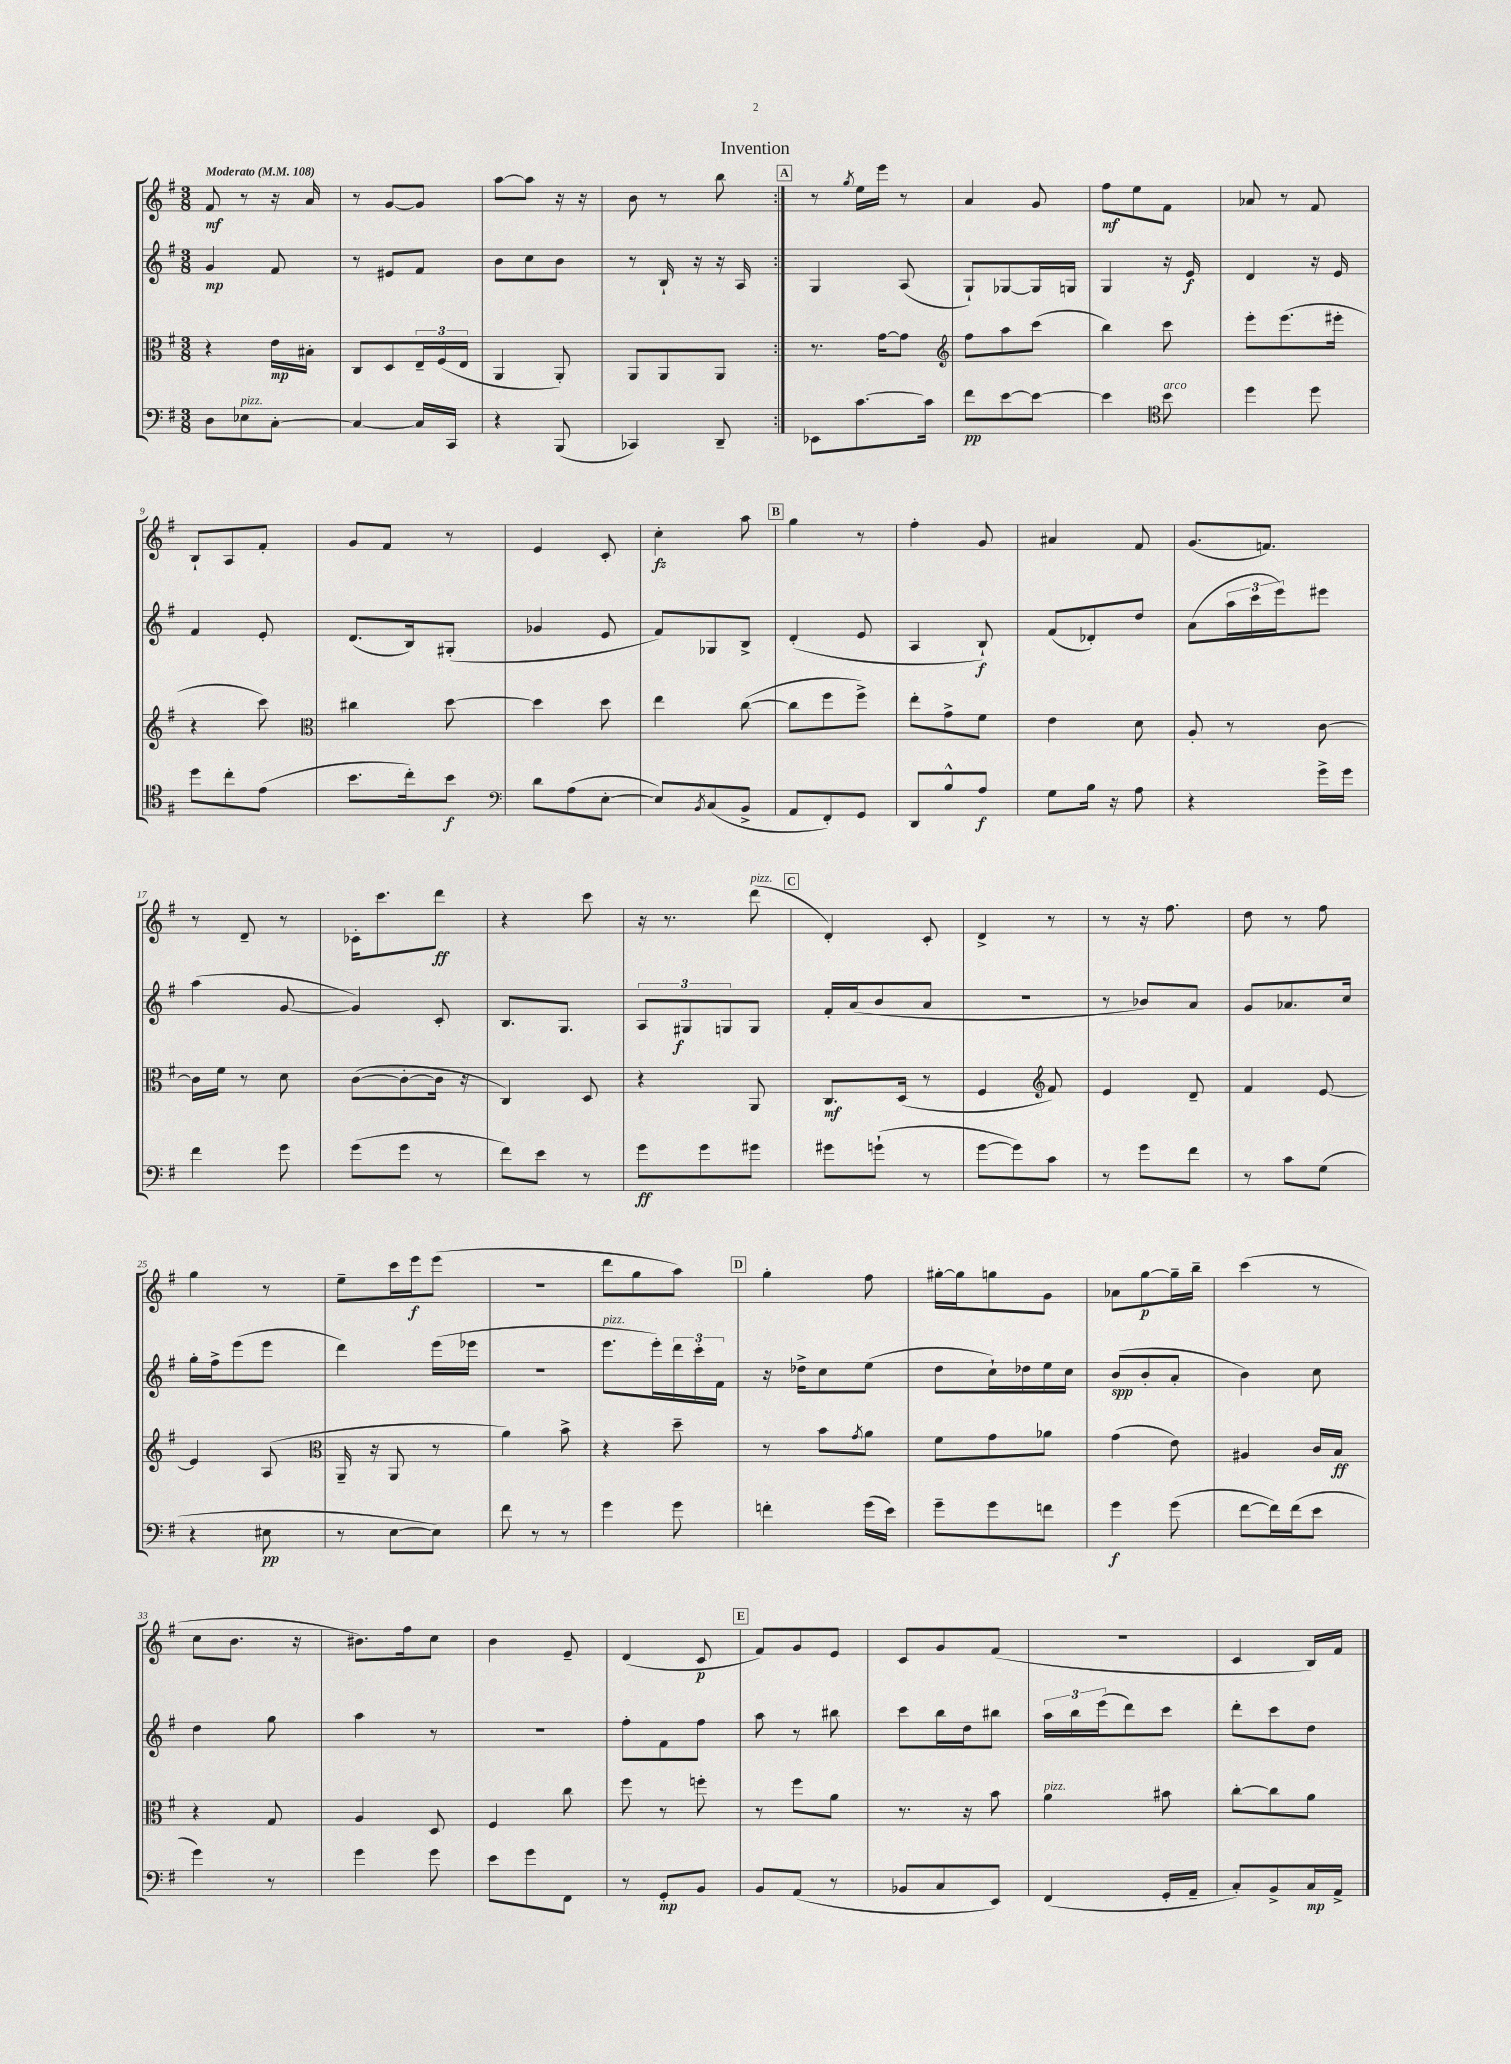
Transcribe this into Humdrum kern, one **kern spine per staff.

**kern	**dynam	**kern	**dynam	**kern	**dynam	**kern	**dynam
*part4	*part4	*part3	*part3	*part2	*part2	*part1	*part1
*staff4	*staff4	*staff3	*staff3	*staff2	*staff2	*staff1	*staff1
*clefF4	*	*clefC3	*	*clefG2	*	*clefG2	*
*k[f#]	*	*k[f#]	*	*k[f#]	*	*k[f#]	*
*M3/8	*	*M3/8	*	*M3/8	*	*M3/8	*
*MM108	*	*MM108	*	*MM108	*	*MM108	*
=1	=1	=1	=1	=1	=1	=1	=1
!	!	!	!	!	!	!LO:TX:a:B:t=Moderato	!
8D\L	.	4r	.	4g/	mp	8f#/	mf
!LO:TX:a:i:t=pizz.	!	!	!	!	!	!	!
8E-X\	.	.	.	.	.	8r	.
[8C'\J	.	16e\LL	mp	8f#/	.	16r	.
.	.	16B#X'\JJ	.	.	.	16a/	.
=2	=2	=2	=2	=2	=2	=2	=2
4C/_	.	8C/L	.	8r	.	8r	.
.	.	8D/	.	8e#X/L	.	[8g/L	.
16C/LL]	.	24E~/L	.	8f#/J	.	8g/J]	.
.	.	(24F#/	.	.	.	.	.
16CC/JJ	.	.	.	.	.	.	.
.	.	24E/JJ	.	.	.	.	.
=3	=3	=3	=3	=3	=3	=3	=3
4r	.	4AA/	.	8b\L	.	[8aa\L	.
.	.	.	.	8cc\	.	8aa\J]	.
(8BBB/	.	8AA'/)	.	8b\J	.	16r	.
.	.	.	.	.	.	16r	.
=4	=4	=4	=4	=4	=4	=4	=4
4CC-X/)	.	8AA/L	.	8r	.	8b\	.
.	.	8AA/	.	16B`/	.	8r	.
.	.	.	.	16r	.	.	.
8DD~/	.	8AA/J	.	16r	.	8bb\	.
.	.	.	.	16A/	.	.	.
!!LO:REH:place=s1:t=A
=5:|!	=5:|!	=5:|!	=5:|!	=5:|!	=5:|!	=5:|!	=5:|!
8EE-X\L	.	8.r	.	4G/	.	8r	.
.	.	.	.	.	.	8qgg/	.
[8.c\	.	.	.	.	.	16ee\LL	.
.	.	[16g\KL	.	.	.	16eee\JJ	.
.	.	8g\J]	.	(8A/	.	8r	.
16c\Jk]	.	.	.	.	.	.	.
=6	=6	=6	=6	=6	=6	=6	=6
*	*	*clefG2	*	*	*	*	*
8f#\L	pp	8ff#\L	.	8G`/L)	.	4a/	.
[8e\	.	8aa\	.	[8G-X/	.	.	.
8e\J_	.	(8ccc\J	.	16G-/L]	.	8g/	.
.	.	.	.	16Gn/JJ	.	.	.
=7	=7	=7	=7	=7	=7	=7	=7
4e\]	.	4bb\)	.	4G/	.	8ff#\L	mf
.	.	.	.	.	.	8ee\	.
*clefC4	*	*	*	*	*	*	*
!LO:TX:a:i:t=arco	!	!	!	!	!	!	!
8b\	.	8ccc\	.	16r	.	8f#\J	.
.	.	.	.	16e/	f	.	.
=8	=8	=8	=8	=8	=8	=8	=8
4dd\	.	8eee'\L	.	4d/	.	8a-X/	.
.	.	(8.eee\	.	.	.	8r	.
8dd\	.	.	.	16r	.	8f#/	.
.	.	16eee#X'\Jk	.	16e/	.	.	.
!!LO:LB:g=z
=9	=9	=9	=9	=9	=9	=9	=9
8dd\L	.	4r	.	4f#/	.	8B`/L	.
8cc'\	.	.	.	.	.	8A/	.
(8e\J	.	8ccc\)	.	8e'/	.	8f#'/J	.
=10	=10	=10	=10	=10	=10	=10	=10
*	*	*clefC3	*	*	*	*	*
8.b\L	.	4cc#X\	.	(8.d/L	.	8g/L	.
.	.	.	.	.	.	8f#/J	.
16cc'\k)	.	.	.	16B/k)	.	.	.
8b\J	f	[8dd\	.	(8G#X'/J	.	8r	.
=11	=11	=11	=11	=11	=11	=11	=11
*clefF4	*	*	*	*	*	*	*
8d\L	.	4dd\]	.	4g-X/	.	4e/	.
(8A\	.	.	.	.	.	.	.
[8E'\J	.	8dd\	.	8e/	.	8c'/	.
=12	=12	=12	=12	=12	=12	=12	=12
8E/L])	.	4ee\	.	8f#/L)	.	4cc'\	fz
8qBB/	.	.	.	.	.	.	.
(8C/	.	.	.	8G-X/	.	.	.
8BB^/J	.	([8cc\	.	8B^/J	.	8aa\	.
!!LO:REH:place=s1:t=B
=13	=13	=13	=13	=13	=13	=13	=13
8AA/L	.	8cc\L]	.	(4d'/	.	4gg\	.
8FF#'/)	.	8ff#\	.	.	.	.	.
8GG/J	.	8ff#^\J)	.	8e/	.	8r	.
=14	=14	=14	=14	=14	=14	=14	=14
8DD/L	.	8ee'\L	.	4A/	.	4ff#'\	.
8B^^/	.	8g^\	.	.	.	.	.
8A/J	f	8f#\J	.	8B`/)	f	8g/	.
=15	=15	=15	=15	=15	=15	=15	=15
8G\L	.	4e\	.	(8f#/L	.	4a#X/	.
16B\Jk	.	.	.	8d-X'/)	.	.	.
16r	.	.	.	.	.	.	.
8A\	.	8d\	.	8dd/J	.	8f#/	.
=16	=16	=16	=16	=16	=16	=16	=16
4r	.	8A'/	.	(8a\L	.	(8.g/L	.
.	.	8r	.	24aa\L	.	.	.
.	.	.	.	24ccc\	.	.	.
.	.	.	.	.	.	8.fn/J)	.
.	.	.	.	24eee\J)	.	.	.
16g^\LL	.	[8c\	.	8eee#X\J	.	.	.
16g\JJ	.	.	.	.	.	.	.
!!LO:LB:g=z
=17	=17	=17	=17	=17	=17	=17	=17
4f#\	.	16c\LL]	.	(4aa\	.	8r	.
.	.	16f#\JJ	.	.	.	.	.
.	.	8r	.	.	.	8d~/	.
8g\	.	8d\	.	[8g/	.	8r	.
=18	=18	=18	=18	=18	=18	=18	=18
(8g\L	.	([8c\L	.	4g/])	.	16c-X'\KL	.
.	.	.	.	.	.	8.ccc\	.
8g\J	.	8c'\_	.	.	.	.	.
8r	.	16c\Jk]	.	8c'/	.	8ddd\J	ff
.	.	16r	.	.	.	.	.
=19	=19	=19	=19	=19	=19	=19	=19
8f#\L)	.	4C/)	.	8.B/L	.	4r	.
8e\J	.	.	.	.	.	.	.
.	.	.	.	8.G/J	.	.	.
8r	.	8D/	.	.	.	8ccc\	.
=20	=20	=20	=20	=20	=20	=20	=20
8g\L	ff	4r	.	12A/L	.	16r	.
.	.	.	.	.	.	8.r	.
.	.	.	.	12G#X/	f	.	.
8g\	.	.	.	.	.	.	.
.	.	.	.	12Gn/	.	.	.
!	!	!	!	!	!	!LO:TX:a:i:t=pizz.	!
8g#X\J	.	8AA/	.	8G/J	.	(8ddd\	.
!!LO:REH:place=s1:t=C
=21	=21	=21	=21	=21	=21	=21	=21
8g#X\L	.	8.C/L	mf	16f#'/LL	.	4d'/)	.
.	.	.	.	(16a/J	.	.	.
(8gn`\J	.	.	.	8b/	.	.	.
.	.	(16D/Jk	.	.	.	.	.
8r	.	8r	.	8a/J	.	8c'/	.
=22	=22	=22	=22	=22	=22	=22	=22
[8g\L	.	4F#/	.	4.r	.	4d^/	.
8g\])	.	.	.	.	.	.	.
*	*	*clefG2	*	*	*	*	*
8c\J	.	8f#/)	.	.	.	8r	.
=23	=23	=23	=23	=23	=23	=23	=23
8r	.	4e/	.	8r	.	8r	.
8g\L	.	.	.	8b-X/L)	.	16r	.
.	.	.	.	.	.	8.ff#\	.
8f#\J	.	8d~/	.	8a/J	.	.	.
=24	=24	=24	=24	=24	=24	=24	=24
8r	.	4f#/	.	8g/L	.	8dd\	.
8c\L	.	.	.	8.a-X/	.	8r	.
(8G\J	.	[8e/	.	.	.	8ff#\	.
.	.	.	.	16cc/Jk	.	.	.
!!LO:LB:g=z
=25	=25	=25	=25	=25	=25	=25	=25
4r	.	4e/]	.	16gg'\LL	.	4gg\	.
.	.	.	.	16ff#^\J	.	.	.
.	.	.	.	(8eee\	.	.	.
8E#X\	pp	(8A/	.	8eee\J	.	8r	.
=26	=26	=26	=26	=26	=26	=26	=26
*	*	*clefC3	*	*	*	*	*
8r	.	16AA~/	.	4ddd\)	.	8ee~\L	.
.	.	16r	.	.	.	.	.
[8E\L	.	8AA/	.	.	.	16ccc\L	.
.	.	.	.	.	.	16eee\J	f
8E\J])	.	8r	.	(16eee\LL	.	(8eee\J	.
.	.	.	.	16eee-X\JJ	.	.	.
=27	=27	=27	=27	=27	=27	=27	=27
8f#\	.	4a\)	.	4.r	.	4.r	.
8r	.	.	.	.	.	.	.
8r	.	8b^\	.	.	.	.	.
=28	=28	=28	=28	=28	=28	=28	=28
!	!	!	!	!LO:TX:a:i:t=pizz.	!	!	!
4g\	.	4r	.	8.eee\L	.	8ddd\L	.
.	.	.	.	.	.	8gg\	.
.	.	.	.	16eee'\L)	.	.	.
8g\	.	8dd~\	.	24ddd\	.	8aa\J)	.
.	.	.	.	24ccc'\	.	.	.
.	.	.	.	24f#\JJ	.	.	.
!!LO:REH:place=s1:t=D
=29	=29	=29	=29	=29	=29	=29	=29
4fn'\	.	8r	.	16r	.	4gg'\	.
.	.	.	.	16dd-X^\KL	.	.	.
.	.	8b\L	.	8cc\	.	.	.
.	.	8qg/	.	.	.	.	.
(16g\LL	.	8a\J	.	(8ee\J	.	8ff#\	.
16e\JJ)	.	.	.	.	.	.	.
=30	=30	=30	=30	=30	=30	=30	=30
8g~\L	.	8f#\L	.	8dd\L	.	[16gg#X'\LL	.
.	.	.	.	.	.	16gg#\J]	.
8g\	.	8g\	.	16cc`\L)	.	8ggn\	.
.	.	.	.	16dd-X\	.	.	.
8fn\J	.	8a-X\J	.	16ee\	.	8g\J	.
.	.	.	.	16cc\JJ	.	.	.
=31	=31	=31	=31	=31	=31	=31	=31
4g\	f	(4g\	.	(8b/L	spp	8a-X\L	.
.	.	.	.	8b'/	.	[8gg\	p
(8g\	.	8e\)	.	8a'/J	.	16gg~\L]	.
.	.	.	.	.	.	16bb~\JJ	.
=32	=32	=32	=32	=32	=32	=32	=32
[8f#\L	.	4A#X/	.	4b\)	.	(4ccc\	.
16f#\L])	.	.	.	.	.	.	.
(16f#\J	.	.	.	.	.	.	.
8e\J	.	16c/LL	.	8cc\	.	8r	.
.	.	16B/JJ	ff	.	.	.	.
!!LO:LB:g=z
=33	=33	=33	=33	=33	=33	=33	=33
4g\)	.	4r	.	4dd\	.	8cc\L	.
.	.	.	.	.	.	8.b\J	.
8r	.	8G/	.	8gg\	.	.	.
.	.	.	.	.	.	16r	.
=34	=34	=34	=34	=34	=34	=34	=34
4g\	.	4A/	.	4aa\	.	8.b#X\L)	.
.	.	.	.	.	.	16ff#\k	.
8g\	.	8D/	.	8r	.	8cc\J	.
=35	=35	=35	=35	=35	=35	=35	=35
8e\L	.	4F#/	.	4.r	.	4b\	.
8g\	.	.	.	.	.	.	.
8FF#\J	.	8cc\	.	.	.	8e~/	.
=36	=36	=36	=36	=36	=36	=36	=36
8r	.	8ff#\	.	8ff#'\L	.	(4d/	.
8GG'/L	mp	8r	.	8f#\	.	.	.
8BB/J	.	8ffn'\	.	8ff#\J	.	8c/	p
!!LO:REH:place=s1:t=E
=37	=37	=37	=37	=37	=37	=37	=37
8BB/L	.	8r	.	8aa\	.	8f#/L)	.
(8AA/J	.	8ff#\L	.	8r	.	8g/	.
8r	.	8a\J	.	8bb#X\	.	8e/J	.
=38	=38	=38	=38	=38	=38	=38	=38
8BB-X/L	.	8.r	.	8ccc\L	.	8c/L	.
8C/	.	.	.	16bb\L	.	8g/	.
.	.	16r	.	16dd\J	.	.	.
8EE/J)	.	8b\	.	8bb#X\J	.	(8f#/J	.
=39	=39	=39	=39	=39	=39	=39	=39
!	!	!LO:TX:a:i:t=pizz.	!	!	!	!	!
(4FF#/	.	4a\	.	24aa\LL	.	4.r	.
.	.	.	.	24bb\	.	.	.
.	.	.	.	(24eee\J	.	.	.
.	.	.	.	8ddd\)	.	.	.
16GG'/LL	.	8b#X\	.	8ccc\J	.	.	.
16AA~/JJ	.	.	.	.	.	.	.
=40	=40	=40	=40	=40	=40	=40	=40
8C'/L)	.	[8cc'\L	.	8ddd'\L	.	4c/	.
8BB^/	.	8cc\]	.	8ccc\	.	.	.
16C/L	mp	8a\J	.	8dd\J	.	16B/LL)	.
16AA^/JJ	.	.	.	.	.	16f#/JJ	.
==	==	==	==	==	==	==	==
*-	*-	*-	*-	*-	*-	*-	*-
